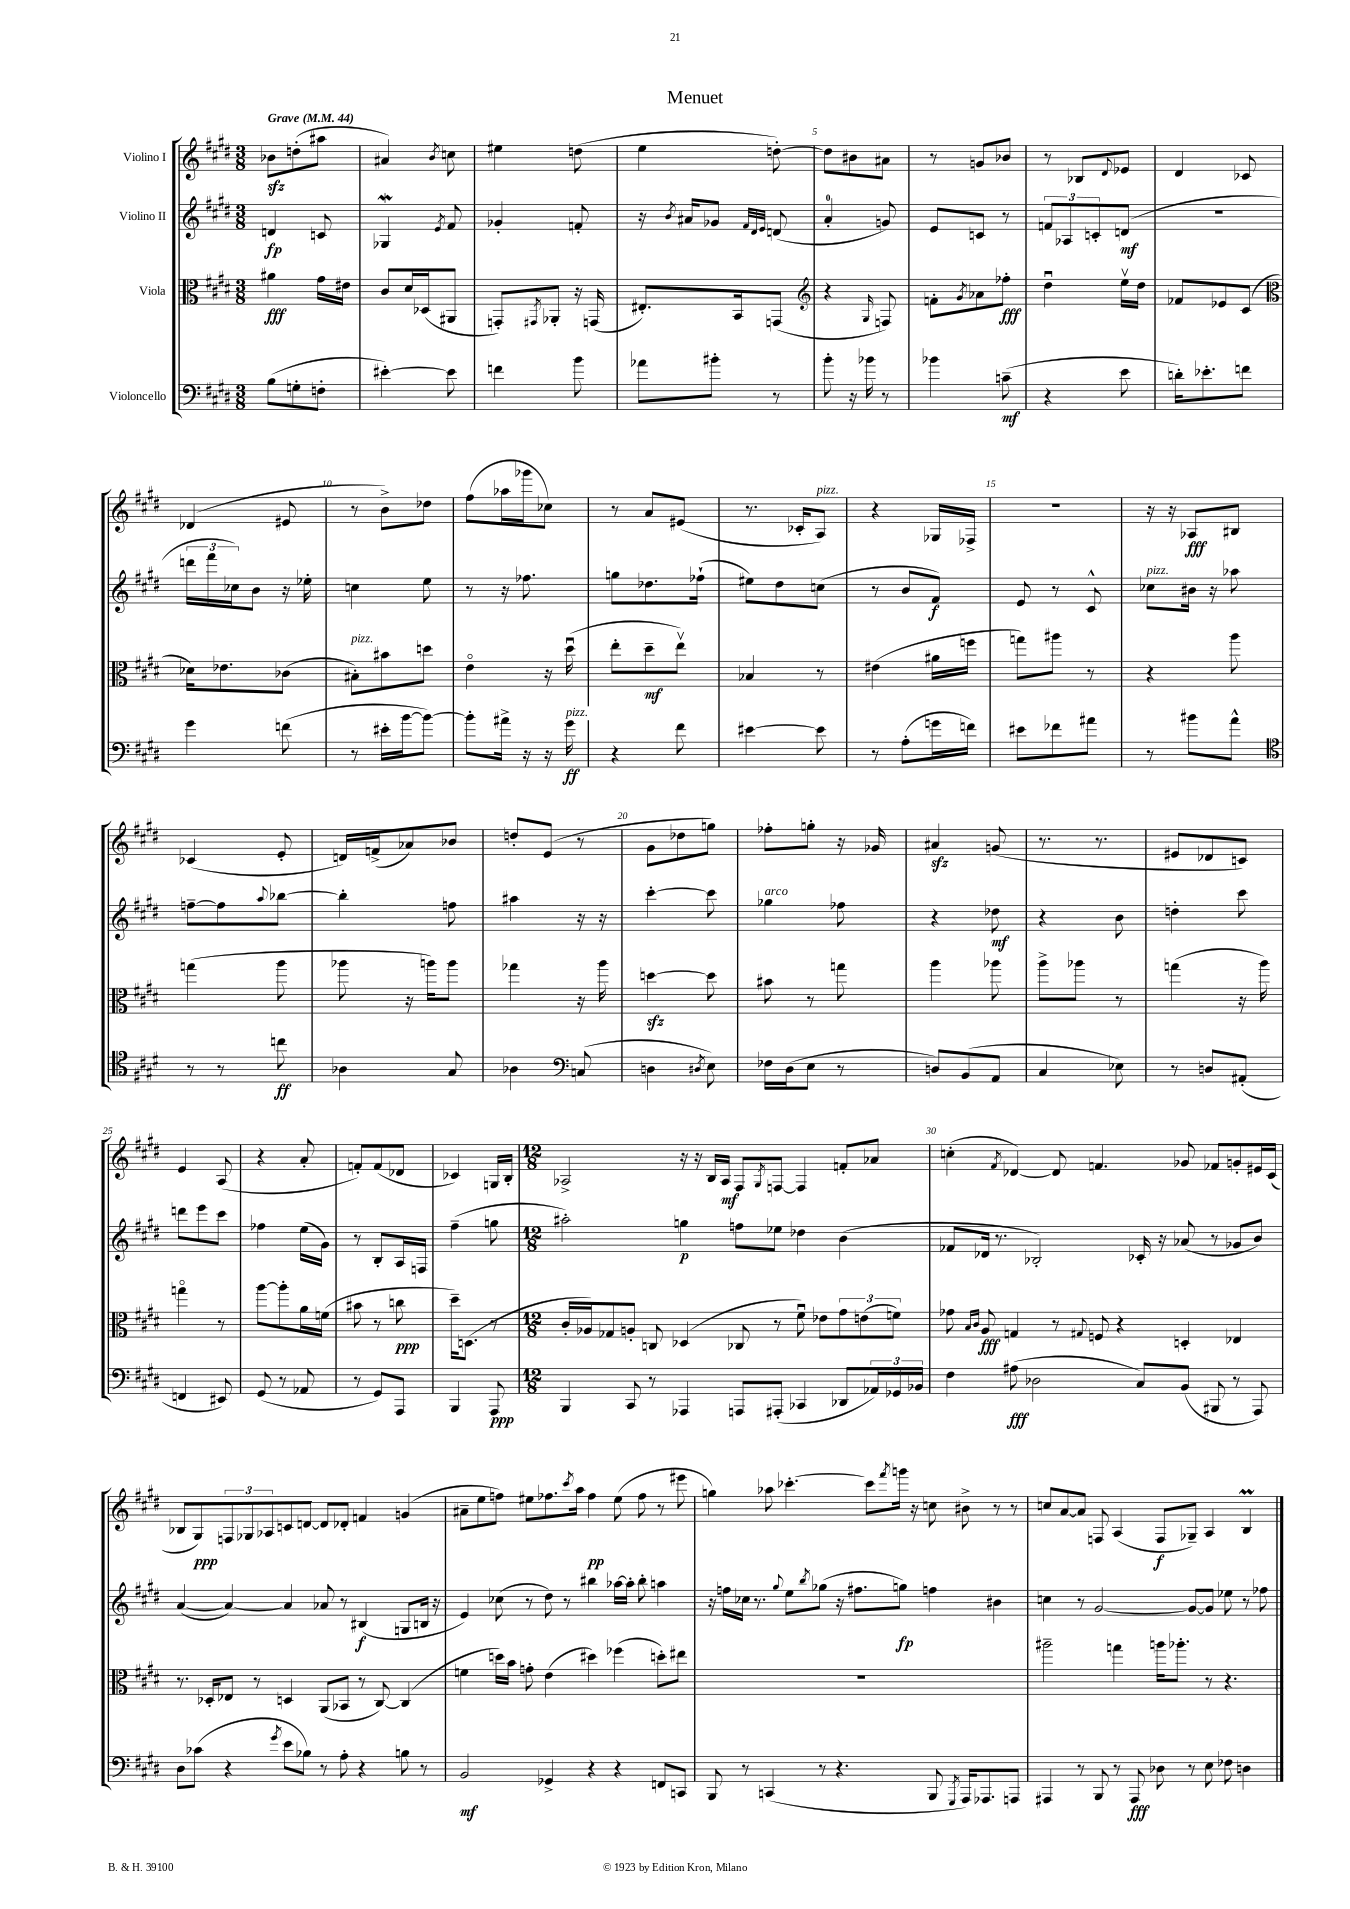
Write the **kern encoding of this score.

**kern	**kern	**kern	**kern
*staff4	*staff3	*staff2	*staff1
*clefF4	*clefC3	*clefG2	*clefG2
*k[f#c#g#d#]	*k[f#c#g#d#]	*k[f#c#g#d#]	*k[f#c#g#d#]
*M3/8	*M3/8	*M3/8	*M3/8
*MM44	*MM44	*MM44	*MM44
(8B	4a#	4d	8b-
8G'	.	.	(8dd'
8F'	16g#	8c	8aa#
.	16e#	.	.
=	=	=	=
[4e#')	8c#	4G-	4a#)
.	16d#	.	.
.	(16D-	.	.
.	.	8qe	8qb
8e#]	8AA#	8f#	8cc
=	=	=	=
4f	8GG')	4g-'	4ee#
.	8qGG#	.	.
.	8AA-'	.	.
8b	16r	8f'	(8dd
.	(16GG	.	.
=	=	=	=
8a-	8.E#')	16r	4ee
.	.	8qb	.
.	.	16a#	.
8b#'	.	8g-	.
.	16BB	.	.
.	.	32qqf#	.
.	.	32qqd#	.
.	.	32qqe	.
8r	(8GG	(8d	[8dd')
=	=	=	=
*	*clefG2	*	*
8b'	4r	4a'	8dd]
16r	.	.	8b#
16b-	.	.	.
.	16qqG#	.	.
8r	8F)	8g)	8a#
=	=	=	=
4b-	8f'	8e	8r
.	8qg#	.	.
.	8a-	8c	8g
(8c~	8ff-'	8r	8b-
=	=	=	=
4r	4dd#u	12f	8r
.	.	12A-	.
.	.	.	8B-
.	.	12c'	.
.	.	.	8qqd#
8e	16eev	(8d	8e-
.	16dd#	.	.
=	=	=	=
16d')	8f-	4.r	4d#
8.e-'	.	.	.
.	8e-	.	.
8f	(8c#	.	8c-
=	=	=	=
*	*clefC3	*	*
4g#	16d-)	24ddd	(4d-
.	.	24fff#	.
.	8.e-	.	.
.	.	24cc-)	.
.	.	8b	.
(8f	(8c-	16r	8e#
.	.	16ee-'	.
=	=	=	=
8r	8B#')	4cc	8r
16e#'	8b#	.	8b^)
[16b	.	.	.
8b_)	8dd	8ee	8dd-
=	=	=	=
8b']	4eo	8r	(8ff#
16a#^	.	16r	16aa-
16r	.	8.ff-	16ggg-
16r	16r	.	8cc-)
16g#	(16dd#u	.	.
=	=	=	=
4r	8ee'	8gg	8r
.	8dd#~	8.dd-	8a
8f#	8eev)	.	(8e#
.	.	(16ff-`	.
=	=	=	=
[4e#	4B-	8ee#)	8.r
.	.	8dd#	.
.	.	.	16c-'
8e#]	8r	(8cc	8A)
=	=	=	=
8r	(4e#	8r	4r
(8A'	.	8b	.
16g	16a#	8f#)	16G-
16f)	16ff	.	16F-^
=	=	=	=
8e#	8gg)	8e	4.r
8f-	8aa#	8r	.
8a#	8r	8c#^^	.
=	=	=	=
8r	4r	8cc-	16r
.	.	.	16r
8b#	.	16b#	8A-
.	.	16r	.
8a^^	8aa	8aa-	8B#
=	=	=	=
*clefC4	*	*	*
8r	(4gg	[8ff~	(4c-
8r	.	8ff]	.
.	.	8qqaa	.
8cc	8aa	[8bb-	8e'
=	=	=	=
4A-	8aa-	4bb-']	16d)
.	.	.	(16f^
.	16r	.	8a-)
.	16aa)	.	.
8G#	8aa	8ff	8b-
=	=	=	=
4A-	4gg-	4aa#	8dd'
.	.	.	(8e
*clefF4	*	*	*
(8C	16r	16r	8r
.	16aa	16r	.
=	=	=	=
4D	[4dd	[4ccc#'	8g#
.	.	.	8dd-
8qD#	.	.	.
8E)	8dd]	8ccc#]	8gg)
=	=	=	=
16F-	8b#	4gg-	8ff-'
(16D#	.	.	.
8E	8r	.	8gg'
8r	8gg	8ff-	16r
.	.	.	16g-
=	=	=	=
8D)	4aa	4r	4a#
(8BB	.	.	.
8AA	8aa-	8dd-	(8g
=	=	=	=
4C#	8aa^	4r	8.r
.	8aa-	.	.
.	.	.	8.r
8E-)	8r	8b	.
=	=	=	=
8r	(4gg	4dd'	8e#
8D	.	.	8d-
(8AA#'	16r	8ccc#	8c)
.	16aa)	.	.
=	=	=	=
4FF	4ggo	8ddd	4e
.	.	8eee	.
8EE#)	8r	8ccc#	(8A
=	=	=	=
(8GG#	[8aa	4ff-	4r
8r	8aa']	.	.
8AA-	16a	(16ee	8a'
.	(16f	16g#)	.
=	=	=	=
8r	8b#	8r	8f')
8GG#)	8r	8B'	(8f
8AAA	8cc	16A	8d-
.	.	16F	.
=	=	=	=
4BBB	16dd#~)	(4ff#~	4c-)
.	(8.D	.	.
8AAA	8r	8gg	16G
.	.	.	16B'
=	=	=	=
*M12/8	*M12/8	*M12/8	*M12/8
4BBB	16c#'	2aa#')	2A-^
.	16A-)	.	.
.	8G-	.	.
8CC#	8A'	.	.
8r	8C	.	.
4AAA-	(4D-	4gg	16r
.	.	.	16r
.	.	.	16B
.	.	.	16A-
8AAA	8C-	8ff	8F#
.	.	.	8qG#
(8AAA#'	8r	8ee-	[8F
4CC-	8f#u)	4dd-	4F]
.	8e-	.	.
8DD-	12g#	(4b	8f'
.	(12e	.	.
24AA-)	.	.	8a-
24GG-	12f)	.	.
24BB-	.	.	.
=	=	=	=
4F#	8g-	8f-	(4cc'
.	16qqB	.	.
.	16qqc#	.	.
.	8A	16d-	.
.	.	8.r	.
.	.	.	8qf#
(8A#	4G	.	[4d-)
2D-	.	2B-')	.
.	8r	.	8d-]
.	8qqG#	.	.
.	8F	.	4.f
.	4r	.	.
8C#)	.	16c-'	.
.	.	16r	.
(8BB	4D'	(8a-	8g-
8BBB#	.	8r	8f-
8r	4E-	8g-	8g'
8AAA)	.	8b)	16e#
.	.	.	(16c#
=	=	=	=
8D#	8.r	([4a	8B-
(8c-	.	.	8G#)
.	16D-'	.	.
4r	8E-	4a_)	12F
.	.	.	12G-
.	8r	.	.
.	.	.	12A-
8qg#	.	.	.
8e	4D	4a]	8c
8B-)	.	.	[8d
8r	(8AA	8a-	8d]
8A'	8BB-	8r	8d-'
4r	8r	(4B#	4f
.	[8C#)	.	.
8B	(4C#]	8G	(4g
8r	.	16B	.
.	.	16r	.
=	=	=	=
2BB	4f	4e)	8a#~
.	.	.	8ee
.	16dd)	(8cc-	8ff)
.	16b	.	.
.	8g'	8r	8ee#
4GG-^	(4e	8dd#)	8.ff-
.	.	8r	.
.	.	.	8qccc#
.	.	.	16aa
4r	4dd#)	4bb#	4ff-
4r	(4ff-	[16aa-	(8ee#
.	.	16aa-']	.
.	.	8bb#'	8ff-
8FF	8dd')	4aa	8r
8CC	8ee#	.	8eee#
=	=	=	=
8BBB	1.r	16r	4gg)
.	.	16ff	.
8r	.	16cc-	.
.	.	8.r	.
(4CC	.	.	8aa-
.	.	8qqgg#	.
.	.	8ee	[4.ccc-'
.	.	8qbb	.
8r	.	(8gg-	.
4.r	.	16r	.
.	.	8.ff#	.
.	.	.	8ccc-]
.	.	.	8qfff#
.	.	8gg)	16ggg
.	.	.	16r
8BBB	.	4ff	8cc
8qGGG#	.	.	.
16AAA)	.	.	8b#^
8.AAA-	.	.	.
.	.	4b#	8r
8AAA	.	.	8r
=	=	=	=
4AAA#	2aa#~	4cc	8cc
.	.	.	[8a
8r	.	8r	8a]
8BBB	.	[2g#	8F
8r	4gg	.	(4A
8AAA#	.	.	.
8D-	16aa	.	8F
.	8.aa-'	.	.
8r	.	8g#_	8G-~)
8E	8r	8g#]	4A
8F-	4.r	8ee-	.
4D	.	8r	4B
.	.	8ff-	.
==	==	==	==
*-	*-	*-	*-
